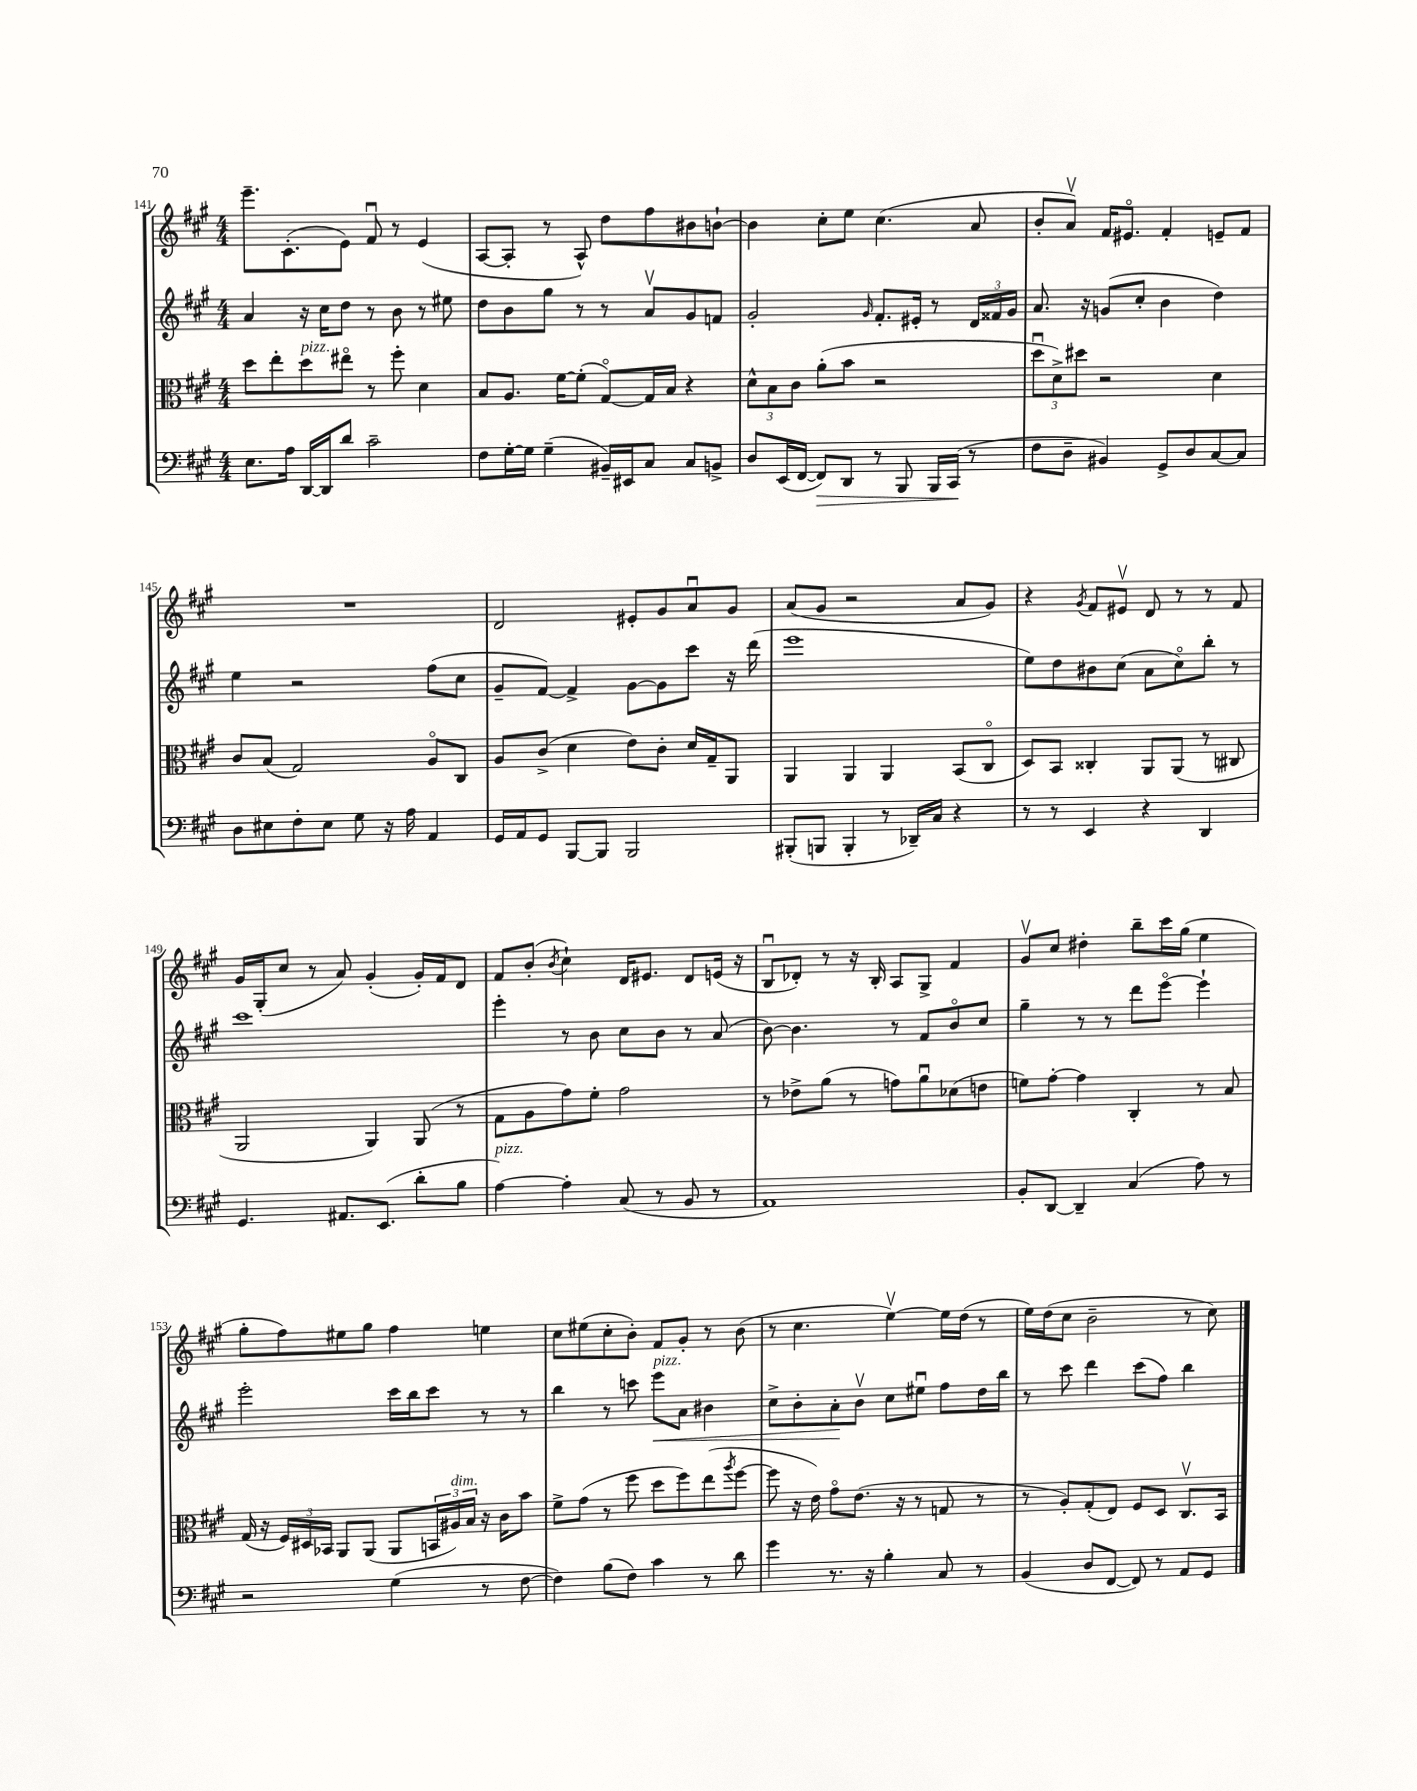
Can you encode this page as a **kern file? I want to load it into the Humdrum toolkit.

**kern	**kern	**kern	**kern
*staff4	*staff3	*staff2	*staff1
*clefF4	*clefC3	*clefG2	*clefG2
*k[f#c#g#]	*k[f#c#g#]	*k[f#c#g#]	*k[f#c#g#]
*M4/4	*M4/4	*M4/4	*M4/4
8.E\L	8dd\L	4a/	8.eee~\L
.	8ee'\	.	.
16A\Jk	.	.	(8.c#'\
[16DD/LL	8dd\	16r	.
16DD/]J	.	16cc#\LK	.
8d/J	8ee#o\J	8dd\J	8e\J)
2c#~\	8r	8r	8f#u/
.	8ff#'\	8b\	8r
.	4d\	8r	(4e/
.	.	8ee#\	.
=	=	=	=
8F#\L	8B/L	8dd\L	[8A/L
[16G#'\L	8.A/J	8b\	8A'/]J
16G#\]JJ	.	.	.
(4G#~\	.	8gg#\J	8r
.	[16f#\LK	.	.
.	(8f#'\]J	8r	8A^^/)
16BB#~/LL)	[8G#o/L)	8r	8dd\L
16EE#/J	.	.	.
8C#/J	16G#/]L	8av/L	8ff#\
.	16B/JJ	.	.
8C#/L	4r	8g#/	8b#\
8BB^/J	.	8f/J	[8b`\J
=	=	=	=
8D/L	12d^^\L	2g#'/	4b\]
.	12B\	.	.
(16EE/L	.	.	.
.	12c#\J	.	.
[16FF#/JJ	.	.	.
8FF#/]L)	(8a'\L	.	8cc#'\L
8DD/J	8b\J	.	8ee\J
.	.	16qqg#/	.
8r	2r	8.f#'/L	(4.cc#\
8BBB/	.	.	.
.	.	16e#'/Jk	.
16BBB/LL	.	8r	.
(16CC#/JJ	.	.	.
8r	.	24d/LL	8a/
.	.	24f##/	.
.	.	24g#/JJ	.
=	=	=	=
8F#\L	12ddu\L	8.a/	8b'/L
.	12d^\)	.	.
8D~\J	.	.	8av/J)
.	12dd#\J	.	.
.	.	16r	.
4BB#/)	2r	(8g/L	16f#/LK
.	.	.	8.e#o/J
.	.	8cc#'/J	.
8GG#^/L	.	4b\	4f#'/
8D/	.	.	.
[8C#/	4d\	4dd\)	8e~/L
8C#/]J	.	.	8f#/J
=	=	=	=
8D\L	8c#/L	4ee\	1r
8E#\	(8B/J	.	.
8F#'\	2G#/)	2r	.
8E#\J	.	.	.
8G#\	.	.	.
16r	.	.	.
16A\	.	.	.
4AA/	8Ao/L	(8ff#\L	.
.	8C#/J	8cc#\J	.
=	=	=	=
16GG#/LL	8A/L	8g#~/L	2d/
16AA/J	.	.	.
8GG#/J	(8c#^/J	[8f#/J)	.
[8BBB/L	4d\	4f#^/]	.
8BBB/]J	.	.	.
2BBB/	8e\L)	[8g#\L	8e#'/L
.	8c#'\J	8g#\]	8g#/
.	16d/LL	8ccc#\J	8au/
.	16G#~/J	.	.
.	8AA/J	16r	8g#/J
.	.	(16ddd\	.
=	=	=	=
(8BBB#'/L	4AA/	1eee	(8a/L
8BBB/J	.	.	8g#/J
4BBB'/	4AA/	.	2r
8r	4AA/	.	.
16DD-~/LL)	.	.	.
16C#/JJ	.	.	.
4r	(8BB/L	.	8a/L
.	8C#o/J	.	8g#/J)
=	=	=	=
8r	8D/L)	8ee\L)	4r
8r	8BB/J	8dd\	.
.	.	.	8qg#/
4EE/	4C##'/	8b#\	8f#/L
.	.	(8cc#\J	8e#v/J
4r	8AA/L	8a\L	8d/
.	(8AA/J	8cc#o\)	8r
4DD/	8r	8bb'\J	8r
.	8C#/	8r	8f#/
=	=	=	=
4.GG#/	2AA/	1ccc#	16g#/LL
.	.	.	(16G#'/J
.	.	.	8cc#/J
.	.	.	8r
8.AA#/L	.	.	8a/)
.	4AA/)	.	(4g#'/
(8.EE/J	.	.	.
8d'\L	(8AA/	.	16g#'/LL)
.	.	.	16f#/J
8B\J	8r	.	8d/J
=	=	=	=
[4A\)	8G#\L	4eee'\	8f#/L
.	8A\	.	(8b'/J
.	.	.	8qb/
4A'\]	8g#\)	8r	4cc#`\)
.	8f#'\J	8b\	.
(8C#/	2g#\	8cc#\L	16d/LK
.	.	.	8.e#/J
8r	.	8b\J	.
8BB/	.	8r	8d/L
8r	.	(8a/	(16e/Jk
.	.	.	16r
=	=	=	=
1AA)	8r	[8b\)	8Bu/L
.	8e-^\L	4.b\]	8d-'/J)
.	(8a\J	.	8r
.	8r	.	16r
.	.	.	16B'/
.	8g\L)	8r	8A/L
.	8au\	8f#/L	8G#^/J
.	(8d-\	8bo/	4f#/
.	8e\J	8cc#/J	.
=	=	=	=
8BB'/L	8f\L)	4gg#~\	8g#v/L
[8DD/J	[8g#'\J	.	8cc#/J
4DD~/]	4g#\]	8r	4dd#'\
.	.	8r	.
(4C#/	4C#'/	8ddd\L	8bb~\L
.	.	[8eeeo\J	16ccc#\L
.	.	.	(16gg#\JJ
8A\)	8r	4eee`\]	4ee\
8r	8B/	.	.
=	=	=	=
2r	(16G#/	2eee'\	8gg#'\L
.	16r	.	.
.	24F#/LL)	.	8ff#\)
.	24D#/	.	.
.	24BB-/JJ	.	.
.	8AA/L	.	8ee#\
.	(8AA/J	.	8gg#\J
(4G#\	8AA/L	16ccc#\LL	4ff#\
.	.	16bb\J	.
.	24BB/L	8ccc#\J	.
.	24A#/)	.	.
.	24B/JJ	.	.
8r	16r	8r	4ee\
.	16c#\LK	.	.
[8F#\	8b\J	8r	.
=	=	=	=
4F#\])	8f#^\L	4bb\	8cc#\L
.	(8g#\J	.	(8ee#\
(8B\L	8r	8r	8cc#'\
8F#\J)	8ff#\	8ccc\	8b'\J)
4c#\	8dd\L	8eee\L	8f#/L
.	8ff#\)	8a\J	8g#'/J
8r	(8ee\	4b#\	8r
.	8qaa/	.	.
8d\	[8ff#\J	.	(8b\
=	=	=	=
4g#\	8ff#\]	8cc#^\L	8r
.	16r	8b'\	4.cc#\
.	16e\)	.	.
8.r	8g#o\L	8a'\	.
.	(8.e\J	8bv\J	.
16r	.	.	.
4B'\	.	8cc#\L	[4eev\)
.	16r	.	.
.	8r	8ee#u\J	.
8C#/	8G/	8ff#\L	16ee\]LL
.	.	.	(16dd\JJ
8r	8r	16dd\L	8r
.	.	16bb\JJ	.
=	=	=	=
(4BB/	8r	8r	16ee\LL)
.	.	.	(16dd\J
.	8A'/L)	8ccc#\	8cc#\J
8D/L	(8G#'/	4ddd\	2b~\
[8FF#/J	8E/J)	.	.
8FF#/])	8F#/L	(8ccc#\L	.
8r	8D/J	8ff#\J)	.
8AA/L	8.C#v/L	4bb\	8r
8GG#/J	.	.	8cc#\)
.	16BB/Jk	.	.
==	==	==	==
*-	*-	*-	*-
